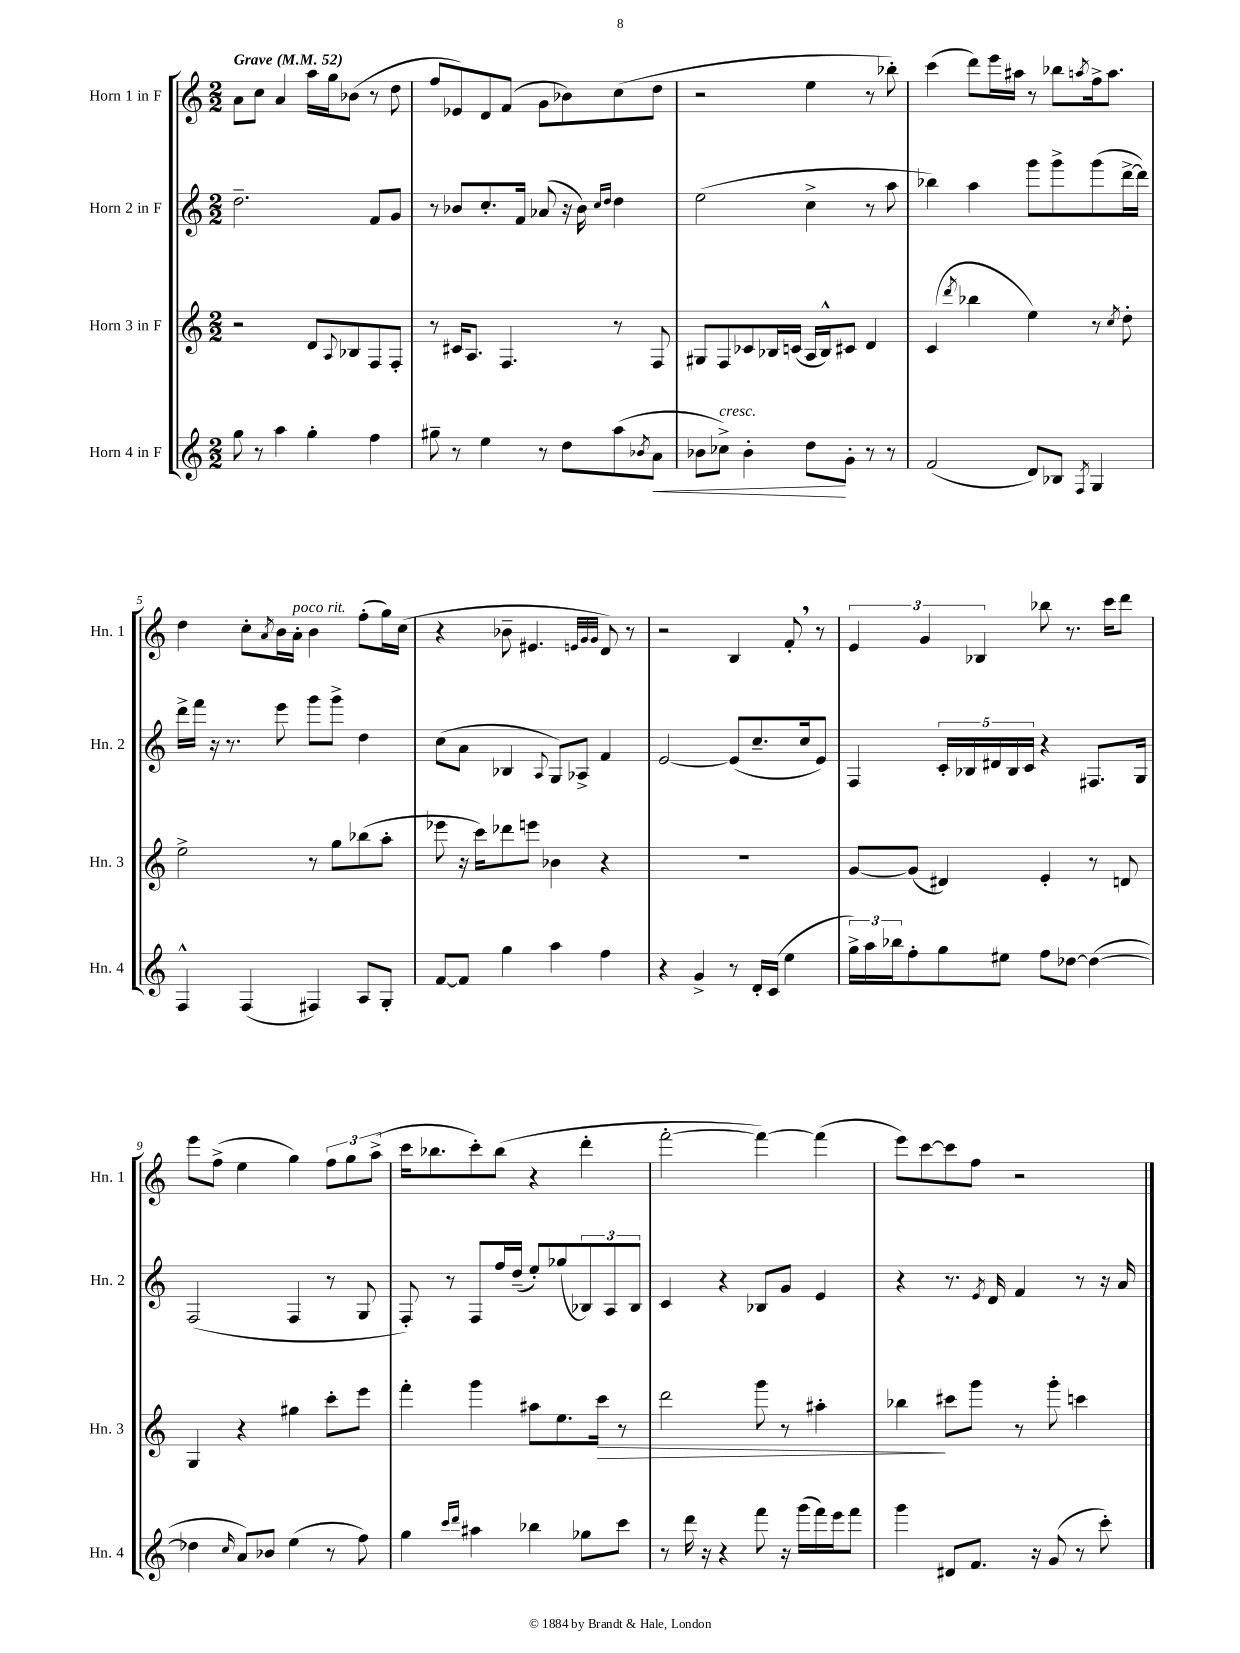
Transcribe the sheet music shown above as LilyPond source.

<<
\new StaffGroup <<
\new Staff = "s0" \with { instrumentName = "Horn 1 in F" shortInstrumentName = "Hn. 1" } {
    \clef treble \key c \major \numericTimeSignature \time 2/2 \tempo "Grave" 4 = 52
    a'8 c''8 a'4 a''16 g''16 bes'8( r8 d''8 |
    f''8 ees'8) d'8 f'8( g'8 bes'8) c''8( d''8 |
    r2 e''4 r8 bes''8-.) |
    c'''4( d'''8) e'''16 ais''16 r8 bes''8 \acciaccatura { a''8 } f''16-> a''8. |
    d''4 c''8-. \acciaccatura { a'8 } b'16 a'16-.^\markup { \italic "poco rit." } b'4 f''8-.( g''16) c''16( |
    r4 bes'8-- eis'4. \grace { e'32 g'32 g'32 } d'8) r8 |
    r2 b4 f'8-. \breathe r8 |
    \tuplet 3/2 { e'4 g'4 bes4 } bes''8 r8. c'''16 d'''8 |
    e'''8 f''8->( e''4 g''4) \tuplet 3/2 { f''8 g''8 a''8->( } |
    c'''16 bes''8. c'''8-.) bes''8( r4 d'''4-. |
    f'''2~-. f'''4~) f'''4( |
    e'''8) c'''8~ c'''8 f''8 r2 \bar "|." |
}
\new Staff = "s1" \with { instrumentName = "Horn 2 in F" shortInstrumentName = "Hn. 2" } {
    \clef treble \key c \major \numericTimeSignature \time 2/2
    d''2.-- f'8 g'8 |
    r8 bes'8 c''8.-. f'16 aes'8( r16 bes'16) \grace { c''16 d''16 } d''4 |
    e''2( c''4-> r8 a''8 |
    bes''4) a''4 g'''8 g'''8-> g'''8( d'''16~-> d'''16) |
    d'''16-> f'''16 r16 r8. e'''8 g'''8 g'''8-> d''4 |
    c''8( a'8 bes4 \appoggiatura { a8 } g8) aes8-> f'4 |
    e'2~ e'8( c''8.-- c''16 e'8) |
    f4 \tuplet 5/4 { c'16-. bes16 dis'16 bes16 c'16 } r4 fis8. g16 |
    f2( f4 r8 g8 |
    f8-.) r8 f8 f''16 d''16--( e''8-.) ges''8( \tuplet 3/2 { bes8) a8 bes8 } |
    c'4 r4 bes8 g'8 e'4 |
    r4 r8. \acciaccatura { e'8 } d'16 f'4 r8 r16 a'16 \bar "|." |
}
\new Staff = "s2" \with { instrumentName = "Horn 3 in F" shortInstrumentName = "Hn. 3" } {
    \clef treble \key c \major \numericTimeSignature \time 2/2
    r2 d'8 \appoggiatura { a8 } bes8 f8 f8-. |
    r8 cis'16 a8. f4. r8 f8 |
    gis8 f8 ces'8 bes16 c'16( a16 bes16-^) cis'8 d'4 |
    c'4( \acciaccatura { d'''8 } bes''4 e''4) r8 \acciaccatura { c''8 } d''8-. |
    e''2-> r8 g''8 bes''8( a''8-. |
    ees'''8 r16 c'''16) des'''8 e'''8 bes'4 r4 |
    R1 |
    g'8~ g'8( dis'4) e'4-. r8 d'8 |
    g4 r4 gis''4 c'''8-. e'''8 |
    f'''4-. g'''4 ais''8 e''8. c'''16\> r8 |
    d'''2 g'''8 r8 ais''4-. |
    bes''4\! cis'''8 g'''8 r8 g'''8-. c'''4 \bar "|." |
}
\new Staff = "s3" \with { instrumentName = "Horn 4 in F" shortInstrumentName = "Hn. 4" } {
    \clef treble \key c \major \numericTimeSignature \time 2/2
    g''8 r8 a''4 g''4-. f''4 |
    gis''8-- r8 e''4 r8 d''8 a''8( \acciaccatura { bes'8 } a'8\< |
    bes'8 ces''8->^\markup { \italic "cresc." }) bes'4-. d''8\! g'8-. r8 r8 |
    f'2( d'8) bes8 \acciaccatura { f8 } g4 |
    f4-^ f4( fis4) a8 g8-. |
    f'8~ f'8 g''4 a''4 f''4 |
    r4 g'4-> r8 d'16-. c'16( e''4 |
    \tuplet 3/2 { g''16->) a''16 bes''16 } f''8-. g''8 eis''8 f''8 des''8~ des''4~( |
    des''4 \grace { c''16 } a'8) bes'8 e''4( r8 f''8) |
    g''4 \grace { c'''16 d'''16 } ais''4 bes''4 ges''8 c'''8 |
    r8 d'''16 r16 r4 f'''8 r16 g'''16( f'''16) e'''16 f'''8 |
    g'''4 dis'8 f'8. r16 g'8( r8 c'''8-.) \bar "|." |
}
>>
>>
